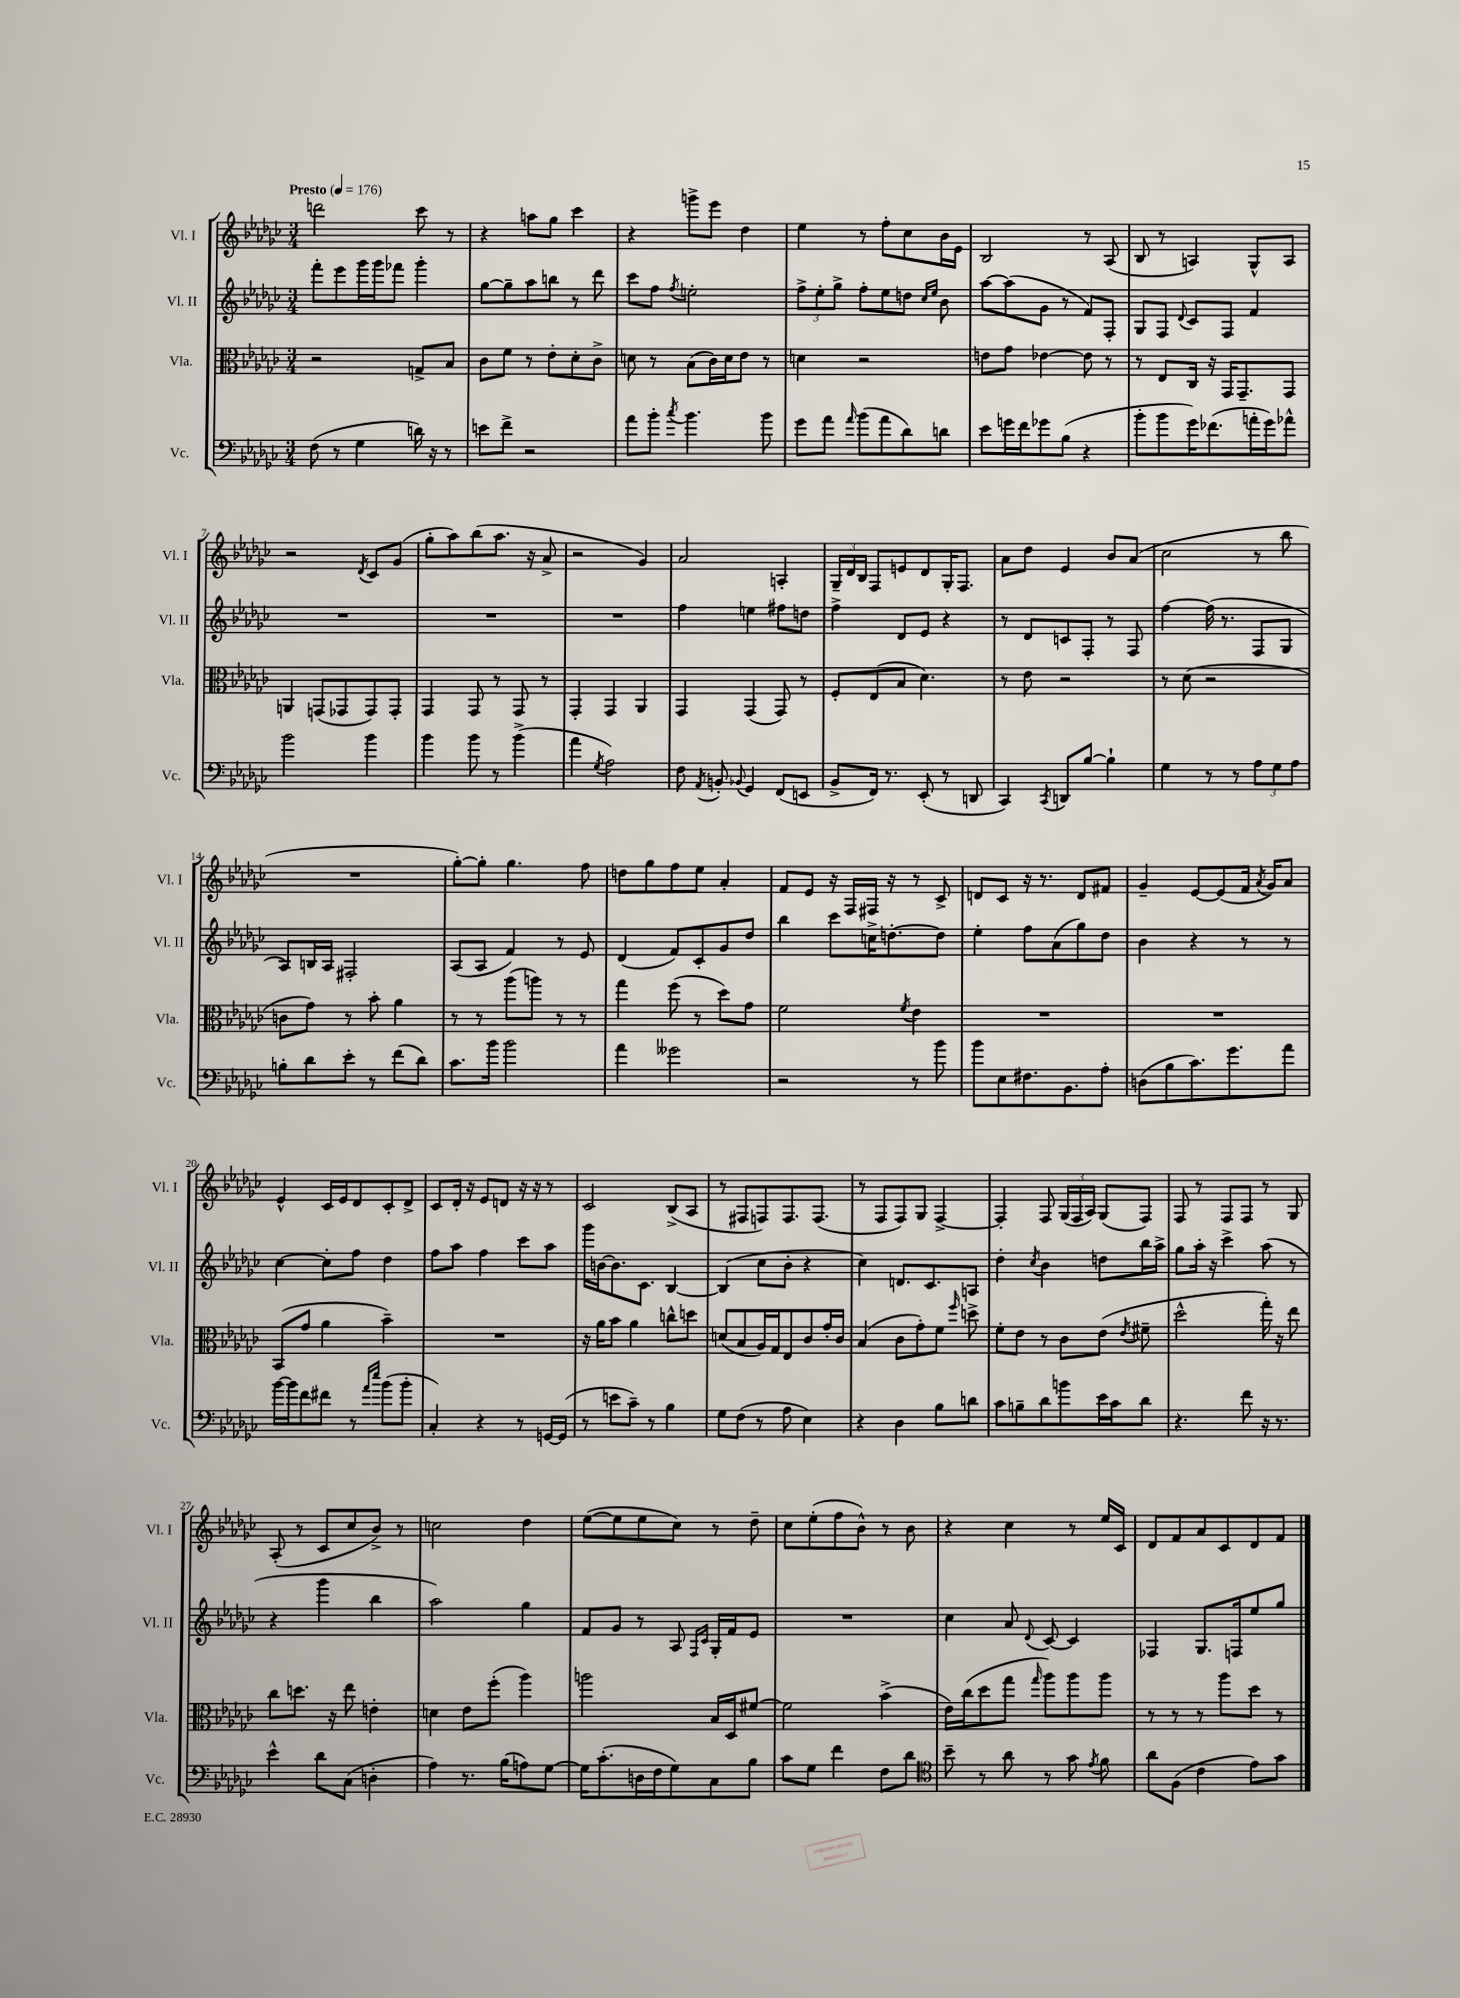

**kern	**kern	**kern	**kern
*part4	*part3	*part2	*part1
*staff4	*staff3	*staff2	*staff1
*I"Vc.	*I"Vla.	*I"Vl. II	*I"Vl. I
*I'Vc.	*I'Vla.	*I'Vl. II	*I'Vl. I
*clefF4	*clefC3	*clefG2	*clefG2
*k[b-e-a-d-g-c-]	*k[b-e-a-d-g-c-]	*k[b-e-a-d-g-c-]	*k[b-e-a-d-g-c-]
*M3/4	*M3/4	*M3/4	*M3/4
*MM176	*MM176	*MM176	*MM176
=1	=1	=1	=1
!	!	!	!LO:TX:a:B:t=Presto
(8F\	2r	8fff'\L	2dddn\
8r	.	8eee-\	.
4G-\	.	16ggg-\L	.
.	.	16ggg-\J	.
.	.	8fff-X\J	.
16dn\)	8Gn^/L	4ggg-'\	8ccc-\
16r	.	.	.
8r	8B-/J	.	8r
=2	=2	=2	=2
8en\L	8c-\L	[8gg-\L	4r
8f^\J	8f\J	8gg-~\]	.
2r	8r	8aa-\	8aan\L
.	8e-'\L	8bbn\J	8gg-\J
.	8d-'\	8r	4ccc-\
.	8c-^\J	8ddd-\	.
=3	=3	=3	=3
8a-\L	8dn\	8ccc-\L	4r
8b-'\J	8r	8ff\J	.
8qcc-/	.	8qff/	.
4.b-\	(8B-\L	2een'\	8gggn^\L
.	16c-\L)	.	8eee-\J
.	16d\J	.	.
.	8e-\J	.	4dd-\
8b-\	8r	.	.
=4	=4	=4	=4
8g-\L	4dn\	12ff^\L	4ee-\
.	.	12ee-'\	.
8a-\J	.	.	.
.	.	12gg-^\J	.
16qqa-/	.	.	.
(8b-\L	2r	8ff'\L	8r
8a-\	.	8ee-\	8ff'\L
8d-\)	.	8ddn\J	8cc-\
.	.	16qqcc-/LL	.
.	.	16qqee-/JJ	.
8dn\J	.	8b-\	16b-\L
.	.	.	16e-\JJ
=5	=5	=5	=5
8e-\L	8en\L	[8aa-\L	2B-/
16gn\L	8g-\J	(8aa-\]	.
16f\J	.	.	.
8g-X\	[4e-X\	8g-\J	.
(8B-\J	.	8r	.
4r	8e-\]	8f/L)	8r
.	8r	8F'/J	(8A-/
=6	=6	=6	=6
8b-'\L	8r	8G-/L	8B-/
8b-\	8E-/L	8F/J	8r
.	.	8qqd-/	.
16g-\K)	16C-/Jk	8c-/L	4An/)
(8.f-X\	16r	.	.
.	16GG-/KL	8F/J	.
.	8.GG-~/	.	.
16an'\L	.	4f/	8G-^^/L
16g-\J)	.	.	.
8a-X^^\J	8GG-/J	.	8A/J
!!LO:LB:g=z
=7	=7	=7	=7
2b-\	4AAn/	2.r	2r
.	(8GGn/L	.	.
.	8GG-X/	.	.
.	.	.	8qd-/
4b-\	8GG-/)	.	8c-/L
.	8GG-'/J	.	(8g-/J
=8	=8	=8	=8
4b-\	4GG-/	2.r	8gg-'\L
.	.	.	8aa-\)
8b-\	8GG-/	.	(8bb-\
8r	8r	.	8.aa-\J
(4b-^\	8GG-/	.	.
.	.	.	16r
.	8r	.	8a-^/
=9	=9	=9	=9
4a-\	4GG-'/	2.r	2r
8qG-/	.	.	.
2A-\)	4GG-/	.	.
.	4AA-/	.	4g-/)
=10	=10	=10	=10
8F\	4GG-/	4ff\	2a-/
8qAA-/	.	.	.
8BBn'/	.	.	.
8qqBB-X/	.	.	.
4GG-/	(4GG-/	4een\	.
(8FF/L	8GG-/)	8ff#X\L	4An'/
8EEn/J	8r	8ddn\J	.
=11	=11	=11	=11
8BB-^/L	8F'/L	4ff^\	24G-~/LL
.	.	.	24d-/
.	.	.	24B-/JJ
16FF/Jk)	(8E-/	.	8F/L
8.r	.	.	.
.	8B-/J	8d-/L	8en/
(8EE-'/	4.d-\)	8e-/J	8d-/
8r	.	4r	16G-'/K
.	.	.	8.F/J
8DDn/	.	.	.
=12	=12	=12	=12
4CC-/)	8r	8r	8a-\L
.	8e-\	8d-/L	8dd-\J
8qCC-/	.	.	.
8DDn/L	2r	8cn/	4e-/
[8B-/J	.	8F'/J	.
4B-`\]	.	8r	8b-/L
.	.	8F/	(8a-/J
=13	=13	=13	=13
4G-\	8r	[4ff\	2cc-\
.	(8d-\	.	.
8r	2r	(16ff\]	.
.	.	8.r	.
8r	.	.	.
12A-\L	.	8F/L	8r
12G-\	.	.	.
.	.	8G-/J	8bb-\
12A-\J	.	.	.
!!LO:LB:g=z
=14	=14	=14	=14
8Bn'\L	8cn\L	8A-/L)	2.r
8d-\	8g-\J)	16Bn/L	.
.	.	16A-/JJ	.
8e-'\J	8r	2F#X'/	.
8r	8b-'\	.	.
(8f\L	4a-\	.	.
8d-\J)	.	.	.
=15	=15	=15	=15
8.c-\L	8r	(8A-/L	[8gg-'\L)
.	8r	8A-/J	8gg-'\J]
16b-\Jk	.	.	.
2b-\	(8aa-\L	4f/)	4.gg-\
.	8aan\J)	.	.
.	8r	8r	.
.	8r	8e-/	8ff\
=16	=16	=16	=16
4a-\	4gg-\	(4d-/	8ddn\L
.	.	.	8gg-\
2g--X\	(8ff\	8f/L)	8ff\
.	8r	8c-'/	8ee-\J
.	8dd-\L)	8g-/	4a-'/
.	8g-\J	8dd-/J	.
=17	=17	=17	=17
2r	2f\	4bb-\	8f/L
.	.	.	8e-/J
.	.	8ccc-\L	16r
.	.	.	16F/LL
.	.	16ccn^\K	16F#X/JJ
.	.	[8.ddn'\	16r
.	8qf/	.	.
8r	4e-\	.	8r
8b-\	.	8dd\J]	8c-^/
=18	=18	=18	=18
8b-\L	2.r	4ee-'\	8dn/L
8E-\	.	.	8c-/J
8.F#X\	.	8ff\L	16r
.	.	.	8.r
.	.	(8a-\	.
8.BB-\	.	.	.
.	.	8gg-\)	8d/L
8A-'\J	.	8dd-\J	8f#X/J
=19	=19	=19	=19
(8Dn\L	2.r	4b-\	4g-~/
8B-\	.	.	.
8.c-\)	.	4r	[8e-/L
.	.	.	(8e-/]
8.g-\	.	.	.
.	.	8r	16f/Jk
.	.	.	8qa-/
.	.	.	16g-/KL)
8a-\J	.	8r	8a-/J
!!LO:LB:g=z
=20	=20	=20	=20
[16b-\LL	(8BB-/L	[4cc-\	4e-^^/
16b-\J]	.	.	.
8f\	8g-/J	.	.
8f#X\J	4a-\	8cc-'\L]	16c-/LL
.	.	.	16e-/J
8r	.	8ff\J	8d-/
16qqa-/LL	.	.	.
16qqee-/JJ	.	.	.
(8b-\L	4b-~\)	4dd-\	8c-'/
8b-'\J	.	.	8d-^/J
=21	=21	=21	=21
4C-'/)	2.r	8ff\L	8c-/L
.	.	8aa-\J	16d-'/Jk
.	.	.	16r
4r	.	4ff\	8e-/L
.	.	.	8dn/J
8r	.	8ccc-\L	16r
.	.	.	16r
[16GGn/LL	.	8aa-\J	8r
(16GG/JJ]	.	.	.
=22	=22	=22	=22
8r	16r	16ggg-\LL	2c-/
.	16a-\KL	[16bn\J	.
8en\L	8b-\J	8.b\]	.
8c-~\J)	4a-\	.	.
.	.	8.c-\J	.
8r	.	.	.
4B-\	8ccn^^\L	[4B-/	(8B-^/L
.	8ddn\J	.	8A-/J
=23	=23	=23	=23
8G-\L	(8dn/L	(4B-/]	8r
(8F\J	8B-/	.	8F#X/L
8r	16A-/L)	8cc-\L	8Fn/)
.	16G-/J	.	.
8A-\	8E-/	8b-'\J	8.F/
4E-\)	8c-/	4r	.
.	.	.	(8.F/J
.	16g-'/L	.	.
.	16c-/JJ	.	.
=24	=24	=24	=24
4r	(4B-/	4cc-\)	8r
.	.	.	8F/L
4D-\	8c-\L	8.dn/L	8F/)
.	8g-'\)	.	8G-/J
.	.	8.c-/	.
8B-\L	8f\J	.	[4F^/
.	16qqff/	.	.
8dn\J	8ddn^\	8An/J	.
=25	=25	=25	=25
8c-\L	8f'\L	4dd-'\	4F'/]
8Bn~\	8e-\J	.	.
.	.	8qcc-/	.
8d-\	8r	4b-\	8F/
8bn\	8c-\L	.	(24G-/LL
.	.	.	24F/
.	.	.	24A-/JJ)
16e-\L	(8e-\J	8ddn\L	(8G-/L
16c-\J	.	.	.
.	8qe-/	.	.
8d-\J	8f#X~\	16bb-\L	8F/J)
.	.	16aa-^\JJ	.
=26	=26	=26	=26
4.r	2dd-^^\	8gg-\L	8F/
.	.	16aa-'\Jk	8r
.	.	16r	.
.	.	4ccc-^\	8F/L
8f\	.	.	8F/J
16r	16gg-'\)	(8aa-\	8r
8.r	16r	.	.
.	8ee-\	8r	8G-/
!!LO:LB:g=z
=27	=27	=27	=27
4e-^^\	8cc-\L	4r	(8A-'/
.	8.ddn\J	.	8r
8d-\L	.	4ggg-\	8c-/L
.	16r	.	.
(8C-\J	8ee-\	.	8cc-/
4Dn'\	4en'\	4bb-\	8b-^/J)
.	.	.	8r
=28	=28	=28	=28
4A-\)	4dn\	2aa-\)	2ccn\
8.r	8e-\L	.	.
.	(8ff'\J	.	.
(16B-\KL	.	.	.
8An\)	4aa-\)	4gg-\	4dd-\
[8G-\J	.	.	.
=29	=29	=29	=29
16G-\KL]	2aan\	8f/L	([8ee-\L
(8.c-'\	.	.	.
.	.	8g-/J	8ee-\]
16Dn\L	.	8r	8ee-\
16F\J	.	.	.
8G-\)	.	8A-/	8cc-\J)
.	.	16qqF/LL	.
.	.	16qqc-/JJ	.
8C-\	16B-/LL	16G-'/LL	8r
.	16D-/J	16f/J	.
8B-\J	[8f#X/J	8e-/J	8dd-~\
=30	=30	=30	=30
8c-\L	2f#\]	2.r	8cc-\L
8G-\J	.	.	(8ee-'\
4f\	.	.	8ff\
.	.	.	8b-^^\J)
8F\L	(4b-^\	.	8r
8d-\J	.	.	8b-\
=31	=31	=31	=31
*clefC4	*	*	*
8b-~\	16e-\LL)	4cc-\	4r
.	(16cc-\J	.	.
8r	8dd-\	.	.
8a-\	8gg-\J	8a-/	4cc-\
.	16qqgg-/	8qqd-/	.
8r	8aa-\L)	[8c-/	.
8g-\	8aa-\	4c-/]	8r
8qe-/	.	.	.
8f\	8aa-\J	.	16ee-/LL
.	.	.	16c-/JJ
=32	=32	=32	=32
8a-\L	8r	4F-X/	8d-/L
(8F\J	8r	.	8f/
4c-\	8r	8.G-/L	8a-/
.	8aa-\L	.	8c-/
.	.	16Fn/k	.
8e-\L)	8dd-\J	8ee-/	8d-/
8g-\J	8r	8gg-/J	8f/J
==	==	==	==
*-	*-	*-	*-
